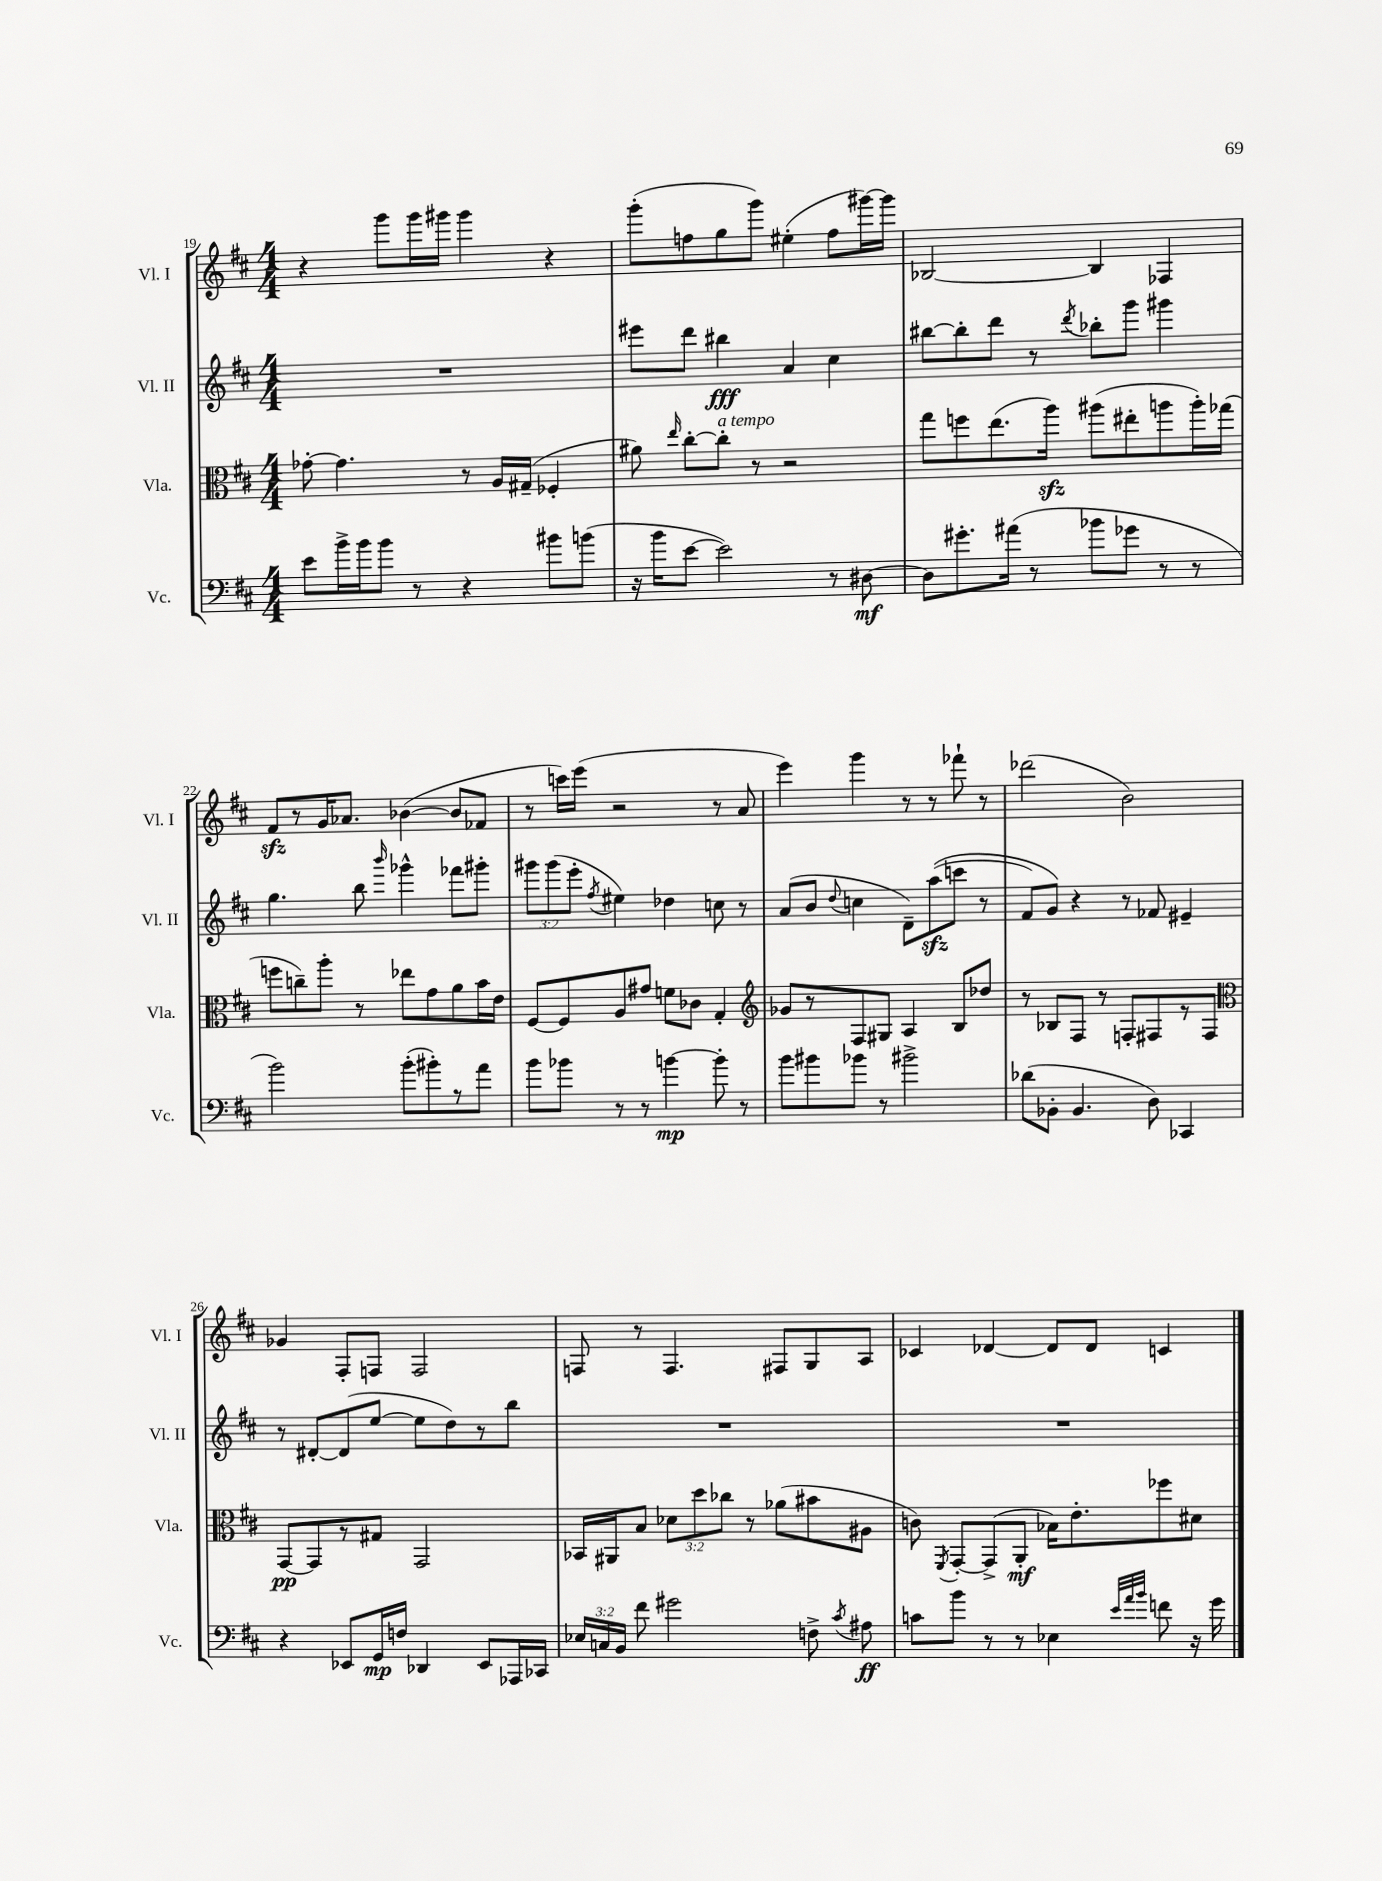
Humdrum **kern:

**kern	**dynam	**kern	**dynam	**kern	**dynam	**kern
*part4	*part4	*part3	*part3	*part2	*part2	*part1
*staff4	*staff4	*staff3	*staff3	*staff2	*staff2	*staff1
*I"Vc.	*	*I"Vla.	*	*I"Vl. II	*	*I"Vl. I
*I'Vc.	*	*I'Vla.	*	*I'Vl. II	*	*I'Vl. I
*clefF4	*	*clefC3	*	*clefG2	*	*clefG2
*k[f#c#]	*	*k[f#c#]	*	*k[f#c#]	*	*k[f#c#]
*M4/4	*	*M4/4	*	*M4/4	*	*M4/4
=19	=19	=19	=19	=19	=19	=19
8e\L	.	[8g-X'\	.	1r	.	4r
16b^\L	.	4.g-\]	.	.	.	.
16b\J	.	.	.	.	.	.
8b\J	.	.	.	.	.	8ggg\L
8r	.	.	.	.	.	16ggg\L
.	.	.	.	.	.	16ggg#X\JJ
4r	.	8r	.	.	.	4ggg#\
.	.	16A/LL	.	.	.	.
.	.	(16G#X~/JJ	.	.	.	.
8b#X\L	.	4F-X'/	.	.	.	4r
(8bn\J	.	.	.	.	.	.
=20	=20	=20	=20	=20	=20	=20
16r	.	8a#X\)	.	8eee#X\L	.	(8ggg'\L
16b\KL	.	.	.	.	.	.
.	.	16qqee/	.	.	.	.
[8e\J	.	[8cc#'\L	.	8ddd\J	.	8ffn\
!	!	!LO:TX:a:i:t=a tempo	!	!	!	!
2e\])	.	8cc#'\J]	.	4bb#X\	fff	8gg\
.	.	8r	.	.	.	8ggg\J)
.	.	2r	.	4a/	.	(4ee#X'\
8r	.	.	.	4cc#\	.	8ff\L
[8D#X\	mf	.	.	.	.	[16ggg#X\L)
.	.	.	.	.	.	16ggg#\JJ]
=21	=21	=21	=21	=21	=21	=21
8D#\L]	.	8gg\L	.	[8bb#X\L	.	[2B-X/
8.g#X'\	.	8ffn\	.	8bb#'\]	.	.
.	.	(8.ee\	.	8ddd\J	.	.
(16a#X\Jk	.	.	.	.	.	.
8r	.	.	.	8r	.	.
.	.	16aazz\Jk)	.	.	.	.
.	.	.	.	8qddd/	.	.
8b-X\L	.	(8aa#X\L	.	8bb-X'\L	.	4B-/]
8g-X\J	.	8ee#X'\	.	8ggg\J	.	.
8r	.	8aan\	.	4ggg#X\	.	4F-X/
8r	.	16aa'\L)	.	.	.	.
.	.	(16gg-X\JJ	.	.	.	.
!!LO:LB:g=z
=22	=22	=22	=22	=22	=22	=22
2b\)	.	8ffn\L	.	4.gg\	.	8f#zz/L
.	.	8ccn~\)	.	.	.	8r
.	.	8aa'\J	.	.	.	16g/K
.	.	.	.	.	.	8.a-X/J
.	.	8r	.	8bb\	.	.
.	.	.	.	16qqbbb/	.	.
(8b'\L	.	8ee-X\L	.	4ggg-X^^\	.	([4b-X\
8b#X'\)	.	8g\	.	.	.	.
8r	.	8a\	.	8fff-X\L	.	8b-/L]
8a\J	.	16b\L	.	8ggg#X'\J	.	8f-X/J
.	.	16e\JJ	.	.	.	.
=23	=23	=23	=23	=23	=23	=23
8b\L	.	[8F#/L	.	12ggg#X\L	.	8r
.	.	.	.	(12ggg#\	.	.
8b-X\J	.	8F#/]	.	.	.	16cccn\LL)
.	.	.	.	12eee'\J	.	.
.	.	.	.	.	.	(16eee\JJ
.	.	.	.	8qff#/	.	.
8r	.	8A/	.	4ee#X\)	.	2r
8r	.	8g#X/J	.	.	.	.
[4bn\	mp	8fn\L	.	4dd-X\	.	.
.	.	8c-X\J	.	.	.	.
8b'\]	.	4G'/	.	8ccn\	.	8r
8r	.	.	.	8r	.	8a/
=24	=24	=24	=24	=24	=24	=24
*	*	*clefG2	*	*	*	*
8b\L	.	8g-X/L	.	(8a/L	.	4eee\)
8b#X\	.	8r	.	8b/J	.	.
.	.	.	.	8qqdd/	.	.
8b-X\J	.	8F#/	.	4ccn\	.	4ggg\
8r	.	8G#X/J	.	.	.	.
2b#X^\	.	4A/	.	8d~\L)	.	8r
.	.	.	.	((8aazz\	.	8r
.	.	8B/L	.	8cccn\J	.	8fff-X`\
.	.	8dd-X/J	.	8r	.	8r
=25	=25	=25	=25	=25	=25	=25
(8d-X\L	.	8r	.	8f#/L)	.	(2ddd-X\
8BB-X'\J	.	8B-X/L	.	8g/J)	.	.
4.BB-/	.	8F#/J	.	4r	.	.
.	.	8r	.	.	.	.
.	.	8Fn'/L	.	8r	.	2b\)
8D\)	.	8F#X/	.	8f-X/	.	.
4CC-X/	.	8r	.	4e#X~/	.	.
.	.	8F#/J	.	.	.	.
!!LO:LB:g=z
=26	=26	=26	=26	=26	=26	=26
*	*	*clefC3	*	*	*	*
4r	.	[8GG/L	pp	8r	.	4g-X/
.	.	8GG/]	.	[8d#X'/L	.	.
8EE-X/L	.	8r	.	(8d#/]	.	8F#'/L
16GG/L	mp	8G#X/J	.	[8ee/J	.	8Fn/J
16Fn/JJ	.	.	.	.	.	.
4DD-X/	.	2GG/	.	8ee\L]	.	2F/
.	.	.	.	8dd\)	.	.
8EE-/L	.	.	.	8r	.	.
16AAA-X/L	.	.	.	8bb\J	.	.
16CC-X/JJ	.	.	.	.	.	.
=27	=27	=27	=27	=27	=27	=27
24E-X/LL	.	16BB-X/LL	.	1r	.	8Fn/
24Cn/	.	.	.	.	.	.
.	.	16AA#X/J	.	.	.	.
24BB/JJ	.	.	.	.	.	.
8f#\	.	8B/J	.	.	.	8r
2g#X\	.	12d-X\L	.	.	.	4.F/
.	.	12dd\	.	.	.	.
.	.	12cc-X\J	.	.	.	.
.	.	8r	.	.	.	.
.	.	(8a-X\L	.	.	.	8F#X/L
8Fn^\	.	8b#X\	.	.	.	8G/
8qc#/	.	.	.	.	.	.
8A#X\	ff	8A#X\J	.	.	.	8A/J
=28	=28	=28	=28	=28	=28	=28
8cn\L	.	8cn\)	.	1r	.	4c-X/
.	.	8qFF#/	.	.	.	.
8b\J	.	[8GG'/L	.	.	.	.
8r	.	(8GG^/]	.	.	.	[4d-X/
8r	.	8AA'/J	mf	.	.	.
4E-X\	.	16B-X\KL)	.	.	.	8d-/L]
.	.	8.e'\	.	.	.	.
.	.	.	.	.	.	8d-/J
32qqe/LLL	.	.	.	.	.	.
32qqa/	.	.	.	.	.	.
32qqb/JJJ	.	.	.	.	.	.
8fn\	.	8ff-X\	.	.	.	4cn/
16r	.	8d#X\J	.	.	.	.
16g\	.	.	.	.	.	.
==	==	==	==	==	==	==
*-	*-	*-	*-	*-	*-	*-
